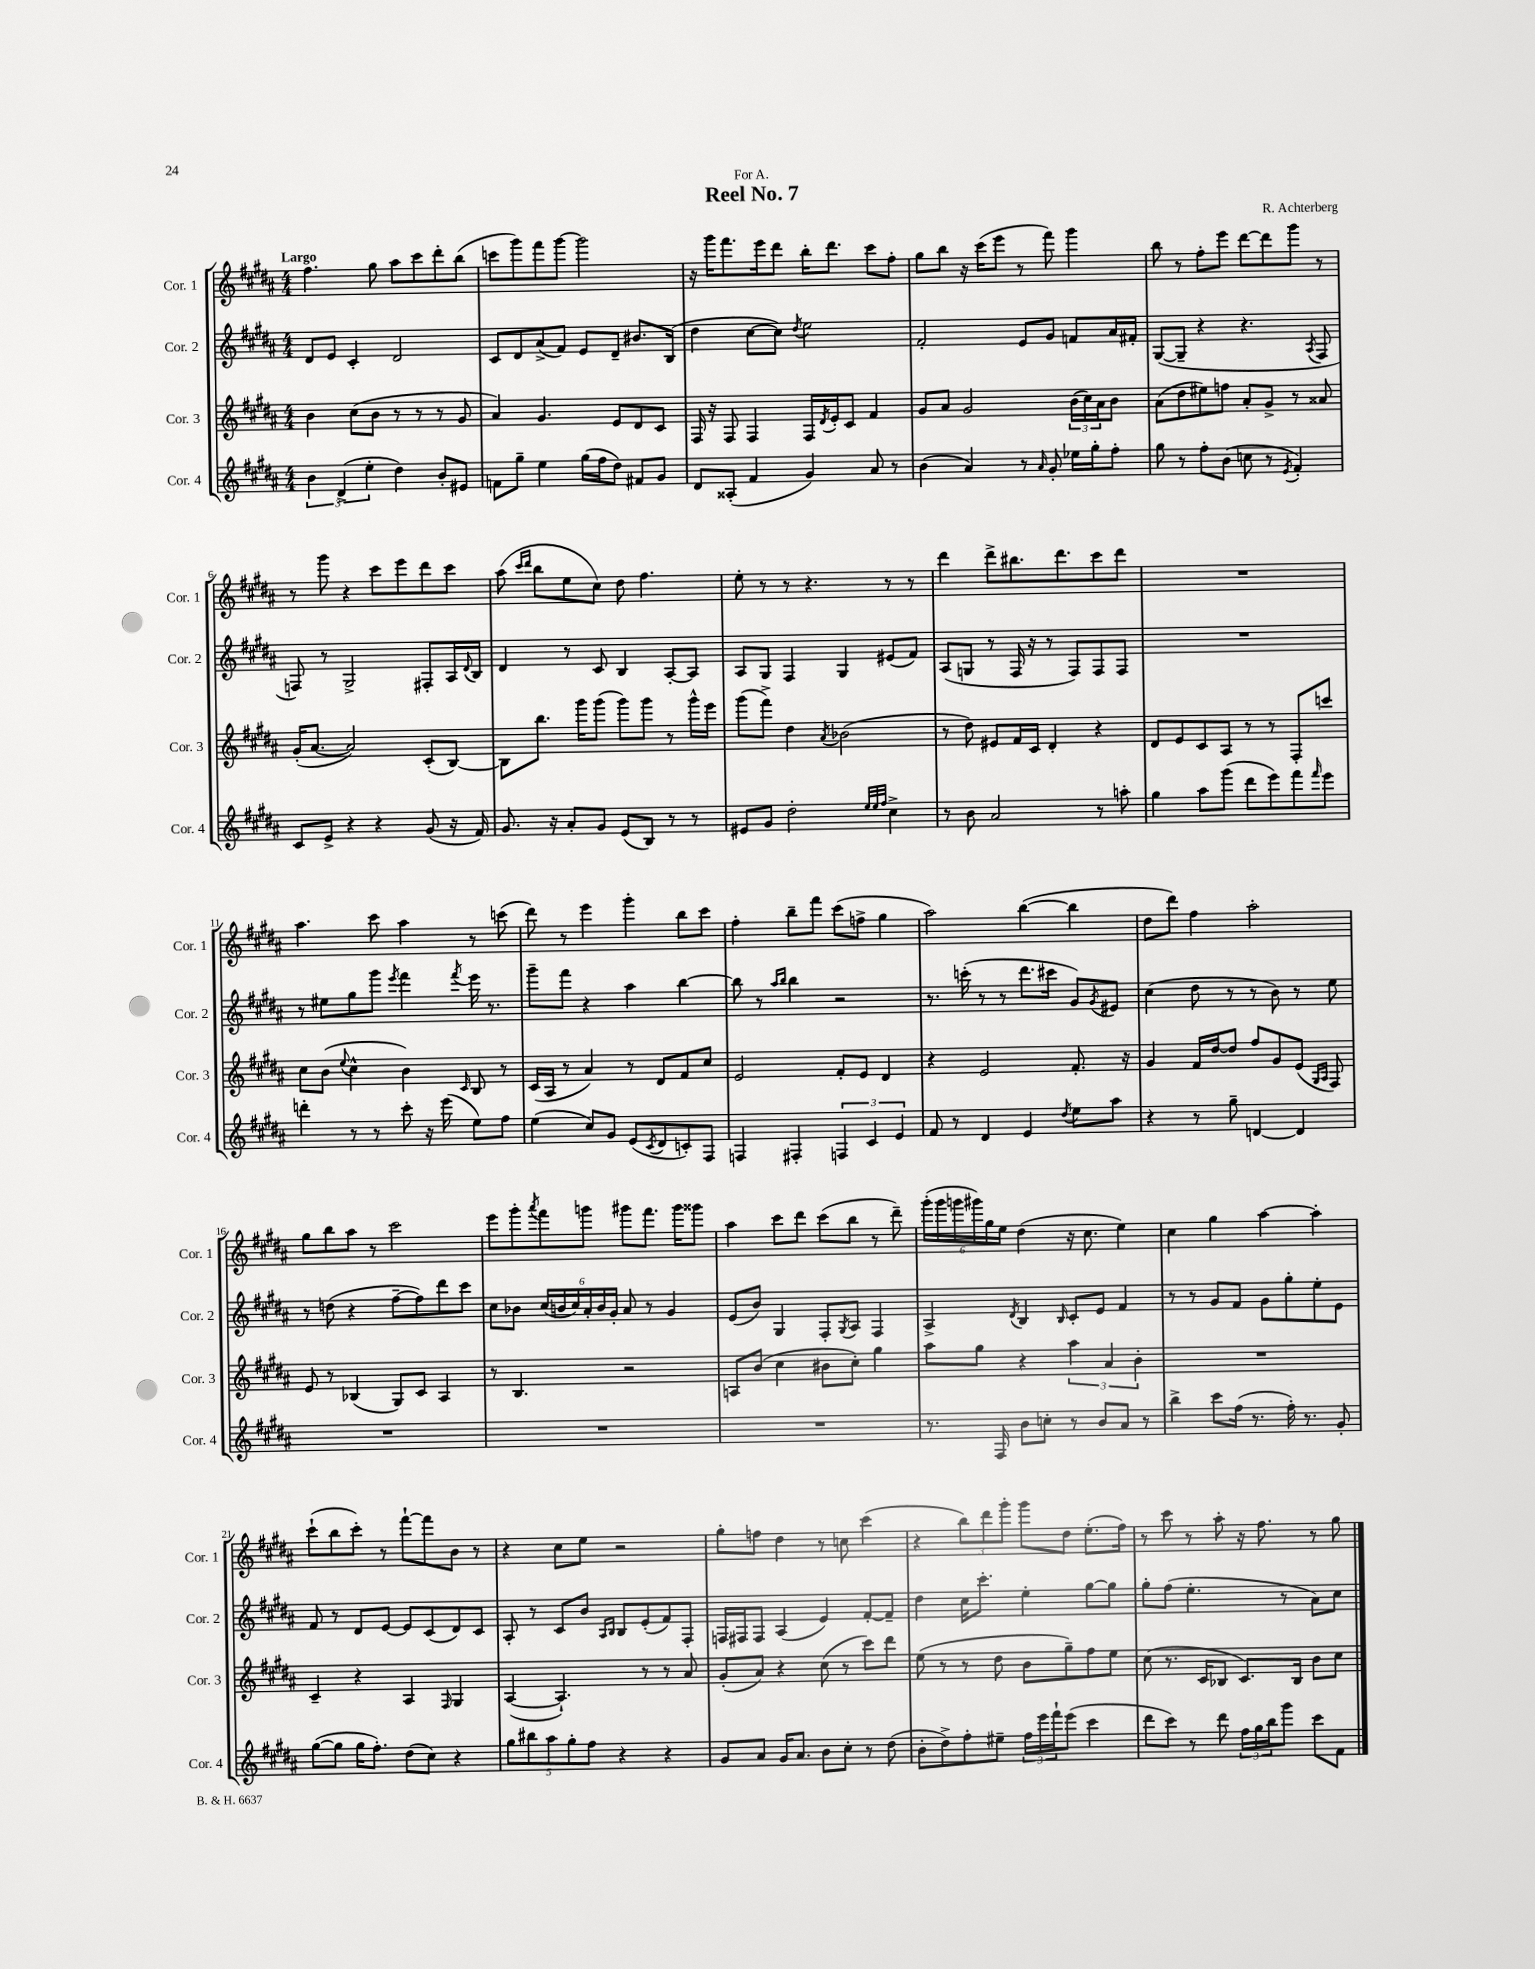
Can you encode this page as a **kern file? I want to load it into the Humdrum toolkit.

**kern	**kern	**kern	**kern
*staff4	*staff3	*staff2	*staff1
*clefG2	*clefG2	*clefG2	*clefG2
*k[f#c#g#d#a#]	*k[f#c#g#d#a#]	*k[f#c#g#d#a#]	*k[f#c#g#d#a#]
*M4/4	*M4/4	*M4/4	*M4/4
6b\	4b\	8d#/L	4.ff#\
.	.	8e/J	.
(6d#^/	.	.	.
.	(8cc#\L	4c#'/	.
6ee'\	.	.	.
.	8b\J	.	8gg#\
4dd#\)	8r	2d#/	8aa#\L
.	8r	.	8ccc#\
8b'/L	8r	.	8ddd#'\
8e#/J	8g#/	.	(8bb\J
=	=	=	=
8f\L	4a#/)	8c#/L	8ccc\L
8gg#~\J	.	8d#/	8ggg#\)
4ee\	4.g#/	(8a#^/	8fff#\
.	.	8f#/J)	[8ggg#\J
(16gg#\LL	.	8e/L	2ggg#\]
16ff#\J	.	.	.
8dd#\J)	8e/L	8d#~/J	.
8f#/L	8d#/	8.b#/L	.
8g#/J	8c#/J	.	.
.	.	(16B/Jk	.
=	=	=	=
8d#/L	16F#/	4dd#\	16r
.	16r	.	16ggg#\LK
(8A##'/J	8F#/	.	8.fff#\
4f#/	4F#/	[8cc#\L	.
.	.	.	16eee\k
.	.	8cc#\]J)	8ddd#\J
.	.	8qdd#/	.
4g#/)	16F#/LL	2ee\	16bb'\LK
.	8qd#/	.	.
.	16e'/J	.	8.ddd#\J
.	8c#/J	.	.
8a#/	4f#/	.	8ccc#\L
8r	.	.	8ff#'\J
=	=	=	=
(4b\	8g#/L	2f#'/	8gg#\L
.	8a#/J	.	8bb\J
4a#/)	2g#/	.	16r
.	.	.	(16ccc#\LK
.	.	.	8eee\J
8r	.	8e/L	8r
16qqa#/	.	.	.
8g#'/	.	8g#/J	8fff#\)
16ee-\LL	(24b\LL	8f/L	4ggg#\
.	24cc#\)	.	.
16gg#'\J	.	.	.
.	24a#\J	.	.
8ff#'\J	8b\J	16a#/L	.
.	.	16f#'/JJ	.
=	=	=	=
8gg#\	(8a#\L	([8G#/L	8bb\
8r	8dd#\	8G#~/]J	8r
8ff#'\L	8ee#\)	4r	8ff#'\L
(8b\J	8ff\J	.	8eee\J
8cc\	8a#'/L	4.r	[8ddd#\L
8r	8g#^/J	.	8ddd#\]
8qe/	.	.	.
4f#'/)	8r	.	8ggg#\J
.	.	8qA#/	.
.	8a##/	8F#/	8r
=	=	=	=
8c#/L	(16g#'/LK	8F/)	8r
.	[8.a#/J	.	.
8e^/J	.	8r	8ggg#\
4r	2a#/])	2G#^/	4r
4r	.	.	8ccc#\L
.	.	.	8eee\
(8g#/	(8c#'/L	8F#'/L	8ddd#\
16r	[8B/J)	16A#/L	8ccc#\J
.	.	8qqd#/	.
16f#/)	.	16B/JJ	.
=	=	=	=
8.g#/	8B\]L	4d#/	(8aa#\
.	.	.	16qqccc#/LL
.	.	.	16qqddd#/JJ
.	8.bb\J	.	8bb\L
16r	.	.	.
8a#'/L	.	8r	8ee\
.	16ggg#\LK	.	.
8g#/J	(8ggg#\J	8c#/	8cc#\J)
(8e/L	8ggg#\L)	4B/	8dd#\
8B/J)	8ggg#\J	.	4.ff#\
8r	8r	[8A#'/L	.
8r	16ggg#^^\LL	8A#/]J	.
.	16eee\JJ	.	.
=	=	=	=
8e#/L	(8ggg#\L	8A#/L	8ee'\
8g#/J	8fff#^\J)	8G#/J	8r
2dd#'\	4dd#\	4F#/	8r
.	.	.	4.r
.	8qa#/	.	.
.	(2b-\	4G#/	.
32qqee/LLL	.	.	.
32qqee/	.	.	.
32qqff#/JJJ	.	.	.
4cc#^\	.	(8e#/L	8r
.	.	8f#/J)	8r
=	=	=	=
8r	8r	(8A#/L	4ddd#\
8b\	8dd#\)	8G/J	.
2a#/	8e#/L	8r	8ddd#^\L
.	16f#/L	16F#/	8.bb#\
.	16c#/JJ	16r	.
.	4d#'/	8r	.
.	.	.	8.ddd#\
.	.	8F#/L)	.
8r	4r	8F#/	8ccc#\
8aa'\	.	8F#/J	8ddd#\J
=	=	=	=
4gg#\	8d#/L	1r	1r
.	8e/	.	.
8aa#\L	8c#/	.	.
(8ggg#\J	8A#/J	.	.
8ddd#\L	8r	.	.
8eee\)	8r	.	.
8fff#\	8F#'/L	.	.
16qqfff#/	.	.	.
8eee\J	8ccc/J	.	.
=	=	=	=
4ddd'\	8cc#\L	8r	4.aa#\
.	(8b\J	8ee#\L	.
.	8qqee/	.	.
8r	4cc#^^\	8gg#\	.
8r	.	8ggg#\J	8ccc#\
.	.	8qeee/	.
8ccc#'\	4b\)	4fff#\	4aa#\
16r	.	.	.
(16eee\	.	.	.
.	16qqc#/	8qfff#/	.
8ee\L)	8B/	16eee\	8r
.	.	8.r	.
8ff#\J	8r	.	(8ccc\
=	=	=	=
(4ee\	(16c#/LL	8ggg#~\L	8ddd#\)
.	16A#/JJ	.	.
.	8r	8fff#\J	8r
8cc#/L)	4a#/)	4r	4eee\
8g#/J	.	.	.
(8e/L	8r	4aa#\	4ggg#'\
8qc#/	.	.	.
8d#/	8d#/L	.	.
8c'/)	8f#/	[4bb\	8bb\L
8F#/J	8cc#/J	.	8ccc#\J
=	=	=	=
4F/	2e/	8bb\]	4ff#'\
.	.	8r	.
.	.	16qqaa#/LL	.
.	.	16qqbb/JJ	.
4F#'/	.	4bb\	8bb~\L
.	.	.	8fff#\J
6F/	8f#'/L	2r	(8ccc#\L
.	8e/J	.	8ff^\J
6c#/	.	.	.
.	4d#/	.	4gg#\
6e/	.	.	.
=	=	=	=
8f#/	4r	8.r	2aa#\)
8r	.	.	.
.	.	(16ccc'\	.
4d#/	2e/	8r	.
.	.	8r	.
4e/	.	8.ddd#\L	([4bb\
.	.	16ccc#\Jk	.
8qdd#/	.	.	.
8ee\L	8.f#'/	8g#/L)	4bb\]
.	.	8qg#/	.
8aa#\J	.	8e#/J	.
.	16r	.	.
=	=	=	=
4r	4g#/	(4cc#\	8dd#\L
.	.	.	8ddd#\J)
8r	16f#/LL	8dd#\	4ff#\
.	[16dd#/J	.	.
8gg#~\	8dd#/]J	8r	.
[4d/	8ff#/L	8r	2aa#'\
.	8g#/	8b\)	.
4d/]	(8e/J	8r	.
.	16qqG#/LL	.	.
.	16qqA#/JJ	.	.
.	8F#/)	8ee\	.
=	=	=	=
1r	8e/	8r	8gg#\L
.	8r	(8dd\	8bb\
.	(4B-/	4r	8aa#\J
.	.	.	8r
.	8G#/L)	[8ff#~\L	2ccc#\
.	8c#/J	8ff#\])	.
.	4A#/	8ddd#\	.
.	.	8ccc#\J	.
=	=	=	=
1r	8r	8cc#\L	8eee\L
.	4.B/	8b-\J	8ggg#'\
.	.	.	8qaaa#/
.	.	(24cc#/LL	8fff#\
.	.	24b/	.
.	.	24cc#/)	.
.	.	24a#'/	8ggg\J
.	.	24b/	.
.	.	24g#'/JJ	.
.	2r	8a#/	8ggg#\L
.	.	8r	8.fff#\J
.	.	4g#/	.
.	.	.	16ggg#\LK
.	.	.	8ggg##\J
=	=	=	=
1r	8A/L	(8e/L	4aa#\
.	(8b/J	8b/J)	.
.	4cc#\	4G#/	8ccc#\L
.	.	.	8ddd#\J
.	8b#\L	8F#'/L	(8ccc#\L
.	.	8qG#/	.
.	8cc#'\J)	8A#/J	8bb\J
.	4gg#\	4F#/	8r
.	.	.	8ddd#~\)
=	=	=	=
8.r	8aa#\L	4A#^/	(24ggg#'\LL
.	.	.	24ggg#\
.	.	.	24ggg\
.	8gg#\J	.	24ggg#\)
.	.	.	24gg#\
16F#/	.	.	.
.	.	.	24ee\JJ
.	.	8qd#/	.
8b\L	4r	4B/	(4dd#\
8cc'\J	.	.	.
.	.	16qqB/	.
8r	6aa#\	8c#'/L	16r
.	.	.	8.cc#\
8b/L	.	8e/J	.
.	6a#/	.	.
8a#/J	.	4f#/	4ee\)
.	6b'\	.	.
8r	.	.	.
=	=	=	=
4bb^\	1r	8r	4cc#\
.	.	8r	.
8ccc#\L	.	8g#/L	4gg#\
(16ff#\Jk	.	8f#/J	.
8.r	.	.	.
.	.	8g#\L	[4aa#\
16ff#'\)	.	8gg#'\	.
8.r	.	.	.
.	.	8ee'\	4aa#'\]
8g#'/	.	8e\J	.
=	=	=	=
([8gg#\L	4c#~/	8f#/	(8ccc#`\L
8gg#\]J	.	8r	8bb\
16gg#\LK	4r	8d#/L	8ccc#'\J)
8.ff#'\J)	.	.	.
.	.	[8e/J	8r
(8dd#\L	4A#/	8e/]L	[8fff#`\L
8cc#\J)	.	(8c#/	8fff#\]
.	16qqF#/	.	.
4r	4G#/	8d#/)	8b\J
.	.	8c#/J	8r
=	=	=	=
10gg#\L	([4A#/	8A#'/	4r
10bb#\	.	.	.
.	.	8r	.
10aa#\	.	.	.
.	4.A#`/])	8c#/L	8cc#\L
10gg#'\	.	.	.
.	.	8b/J	8ee\J
10ff#\J	.	.	.
.	.	16qqA#/LL	.
.	.	16qqB/JJ	.
4r	.	8B/L	2r
.	8r	(8e'/	.
4r	8r	8f#/)	.
.	8a#/	8F#'/J	.
=	=	=	=
8g#/L	(8g#'/L	16F/LL	8gg#'\L
.	.	16F#/J	.
8a#/J	8a#/J)	8F#/J	8ff\J
16g#/LK	4r	(4A#/	4dd#\
8.a#/J	.	.	.
8b\L	(8cc#\	4e/)	8r
8cc#'\J	8r	.	8cc\
8r	8ccc#\L)	[8f#'/L	(4ccc#\
(8dd#\	8ddd#\J	8f#~/]J	.
=	=	=	=
8b'\L	(8ee\	4dd#\	4r
8dd#^\)	8r	.	.
8ff#'\	8r	16cc#\LK	12bb\L)
.	.	8.ccc#'\J	.
.	.	.	12ddd#\
8ee#~\J	8dd#\	.	.
.	.	.	12ggg#'\J
24ff#\LL	8b\L	4ee'\	8ggg#\L
24eee\	.	.	.
24fff#`\J	.	.	.
(8eee\J	8gg#~\)	.	8dd#\J
4ccc#\	8ff#\	[8gg#\L	(8.ee'\L
.	8ee\J	8gg#\]J	.
.	.	.	16ff#\Jk)
=	=	=	=
8ddd#\L	(8cc#\	8gg#'\L	8r
8ccc#\J)	8.r	(8ff#\J	8ccc#\
8r	.	4.ee'\	8r
.	16c#/LK	.	.
8ddd#\	8B-/J	.	8aa#'\
24ff#\LL	8.c#/L)	.	16r
24gg#\	.	.	.
.	.	.	8.ff#\
24bb\J	.	.	.
8ggg#\J	.	8r	.
.	16B-/Jk	.	.
8ccc#\L	8b\L	8a#\L)	8r
8f#\J	8cc#\J	8cc#\J	8gg#\
==	==	==	==
*-	*-	*-	*-
